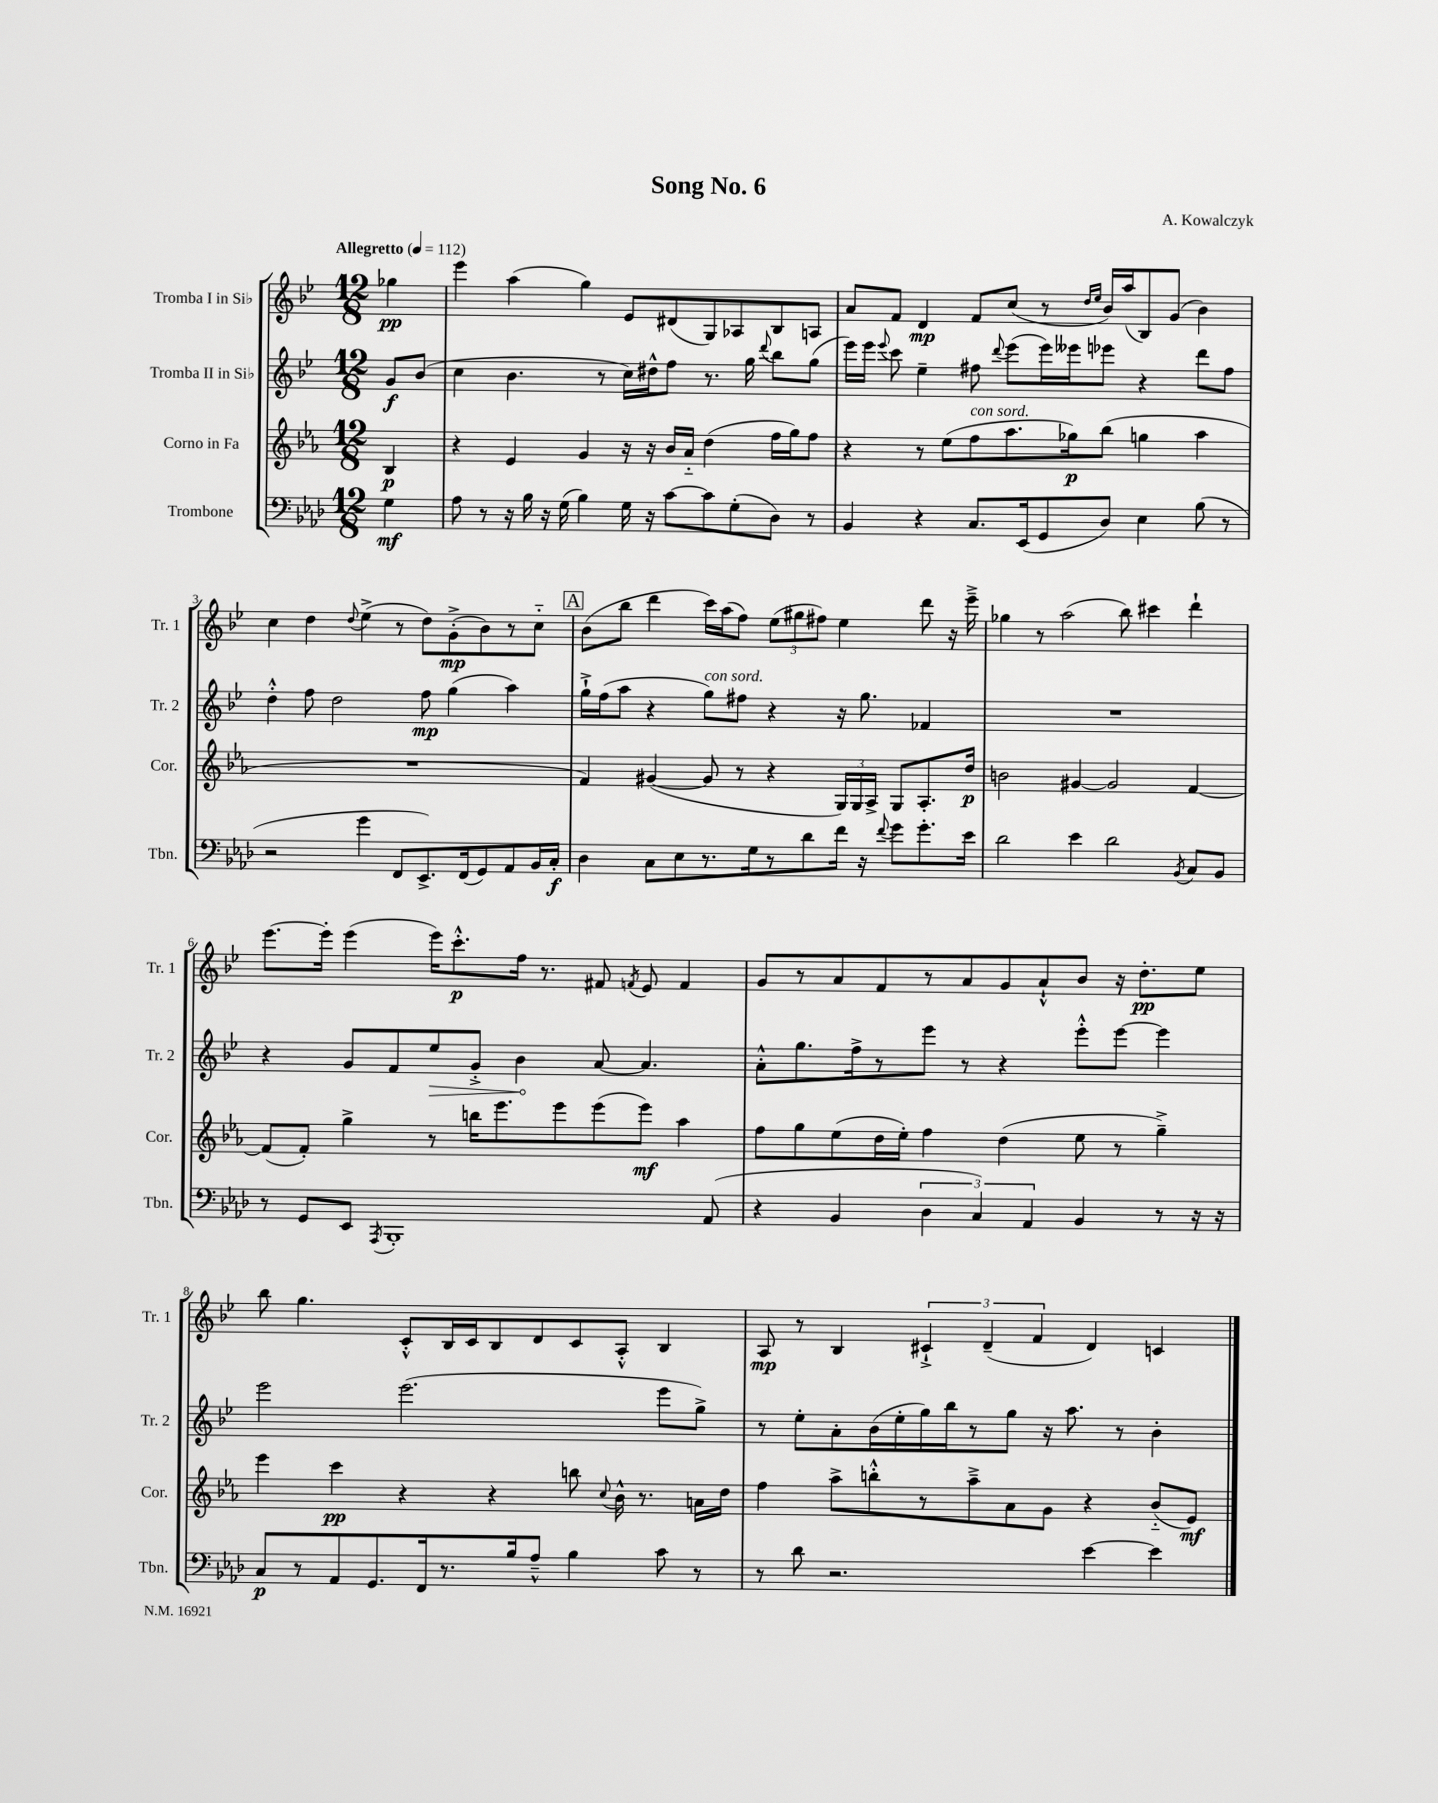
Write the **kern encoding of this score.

**kern	**kern	**kern	**kern
*staff4	*staff3	*staff2	*staff1
*clefF4	*clefG2	*clefG2	*clefG2
*k[b-e-a-d-]	*k[b-e-a-]	*k[b-e-]	*k[b-e-]
*M12/8	*M12/8	*M12/8	*M12/8
*MM112	*MM112	*MM112	*MM112
4G	4B-	8g	4gg-
.	.	(8b-	.
=	=	=	=
8A-	4r	4cc	4eee-
8r	.	.	.
16r	4e-	4.b-	(4aa
16B-	.	.	.
16r	.	.	.
(16G	.	.	.
4B-)	4g	.	4gg)
.	.	8r	.
16G	16r	16cc)	8e-
16r	16r	16dd#^^	.
[8c	16b-	8ff	(8d#
.	16a-'~	.	.
8c]	(4dd	8.r	8G)
(8G'	.	.	8A-
.	.	16gg	.
.	.	8qqddd	.
8D-)	16ff	8bb-	8B-
.	16gg)	.	.
8r	8ff	(8gg	8A
=	=	=	=
4BB-	4r	16eee-)	8a
.	.	16eee-	.
.	.	8qqeee-	.
.	.	8ccc	8f
4r	8r	4ee-~	4d
.	(8ee-	.	.
8.C	8ff	8ff#	8f
.	.	8qqddd	.
.	8.aa-	(8eee-	(8cc
(16EE-	.	.	.
8GG	.	16eee-)	8r
.	16gg-)	16eee--	.
.	.	.	16qqdd
.	.	.	16qqee-
8D-)	(8bb-	8eee-	16b-)
.	.	.	(16aa
4E-	4gg	4r	8B-)
.	.	.	(8g
(8B-	4aa-	8ddd	4b-)
8r	.	8ff#	.
=	=	=	=
2r	1.r	4dd'^^	4cc
.	.	8ff	4dd
.	.	2dd	.
.	.	.	8qqdd
4g	.	.	(4ee-^
8FF	.	.	8r
8.EE-^)	.	8ff	8dd)
.	.	(4gg	(8g'^
(16FF	.	.	.
8GG)	.	.	8b-)
8AA-	.	4aa)	8r
16BB-	.	.	8cc'~
16C'	.	.	.
=	=	=	=
4D-	4f)	16gg`^	(8b-
.	.	(16ff	.
.	.	8aa	8bb-
8C	([4g#	4r	4ddd
8E-	.	.	.
8.r	8g#]	8gg)	16ccc)
.	.	.	(16aa
.	8r	8ff#	8ff)
16G	.	.	.
8r	4r	4r	(12ee-
.	.	.	12gg#
8d-	.	.	.
.	.	.	12ff#)
16f	24G)	16r	4ee-
.	24G	.	.
16r	.	8.gg	.
.	24A-^	.	.
8qqf	.	.	.
8g	8G	.	.
8.g'	8.A-'	4f-	8ddd
.	.	.	16r
16e-	16dd	.	16eee-~^
=	=	=	=
2d-	2b	1.r	4gg-
.	.	.	8r
.	.	.	(2aa
4e-	[4g#	.	.
2d-	2g#]	.	.
.	.	.	8bb-)
.	.	.	4ccc#
8qBB-	.	.	.
8C	[4f	.	4ddd`
8BB-	.	.	.
=	=	=	=
8r	(8f]	4r	[8.eee-
8GG	8f')	.	.
.	.	.	16eee-']
8EE-	4gg^	8g	(4eee-
8qAAA-	.	.	.
1BBB-'	.	8f	.
.	8r	8ee-	16eee-)
.	.	.	8.ccc'^^
.	16bb	8g'^	.
.	8.eee-	.	.
.	.	4b-	16ff
.	.	.	8.r
.	8eee-	.	.
.	(8eee-	[8a	8f#
.	.	.	8qf
.	8eee-)	4.a]	8e-
.	4aa-	.	4f
(8AA-	.	.	.
=	=	=	=
4r	8ff	8a'^^	8g
.	8gg	8.gg	8r
4BB-	(8ee-	.	8a
.	.	16ff^	.
.	16dd	8r	8f
.	16ee-')	.	.
6D-	4ff	8eee-	8r
.	.	8r	8a
6C)	.	.	.
.	(4dd	4r	8g
6AA-	.	.	.
.	.	.	8a`^^
4BB-	8ee-	8eee-'^^	8b-
.	8r	[8eee-	16r
.	.	.	8.dd'
8r	4gg~^)	4eee-]	.
16r	.	.	8ee-
16r	.	.	.
=	=	=	=
8C	4eee-	2eee-	8bb-
8r	.	.	4.gg
8AA-	4ccc	.	.
8.GG	.	.	.
.	4r	(2.eee-	8c'^^
16FF	.	.	.
8.r	.	.	16B-
.	.	.	16c
.	4r	.	8B-
16B-	.	.	.
8A-~^^	.	.	8d
4B-	8bb	.	8c
.	8qqcc	.	.
.	16b-^^	.	8A'^^
.	8.r	.	.
8c	.	8eee-	4B-
8r	16a	8gg^)	.
.	16dd	.	.
=	=	=	=
8r	4ff	8r	8A
8d-	.	8ee-'	8r
2.r	8aa-^	8a'	4B-
.	8bb'^^	(16b-	.
.	.	16ee-'	.
.	8r	16gg)	6c#`^
.	.	16bb-	.
.	8aa-~^	8r	.
.	.	.	(6d~
.	8a-	8gg	.
.	.	.	6f
.	8g	16r	.
.	.	8.aa	.
[4e-	4r	.	4d)
.	.	8r	.
4e-]	(8b-'~	4b-'	4c
.	8e-)	.	.
==	==	==	==
*-	*-	*-	*-
